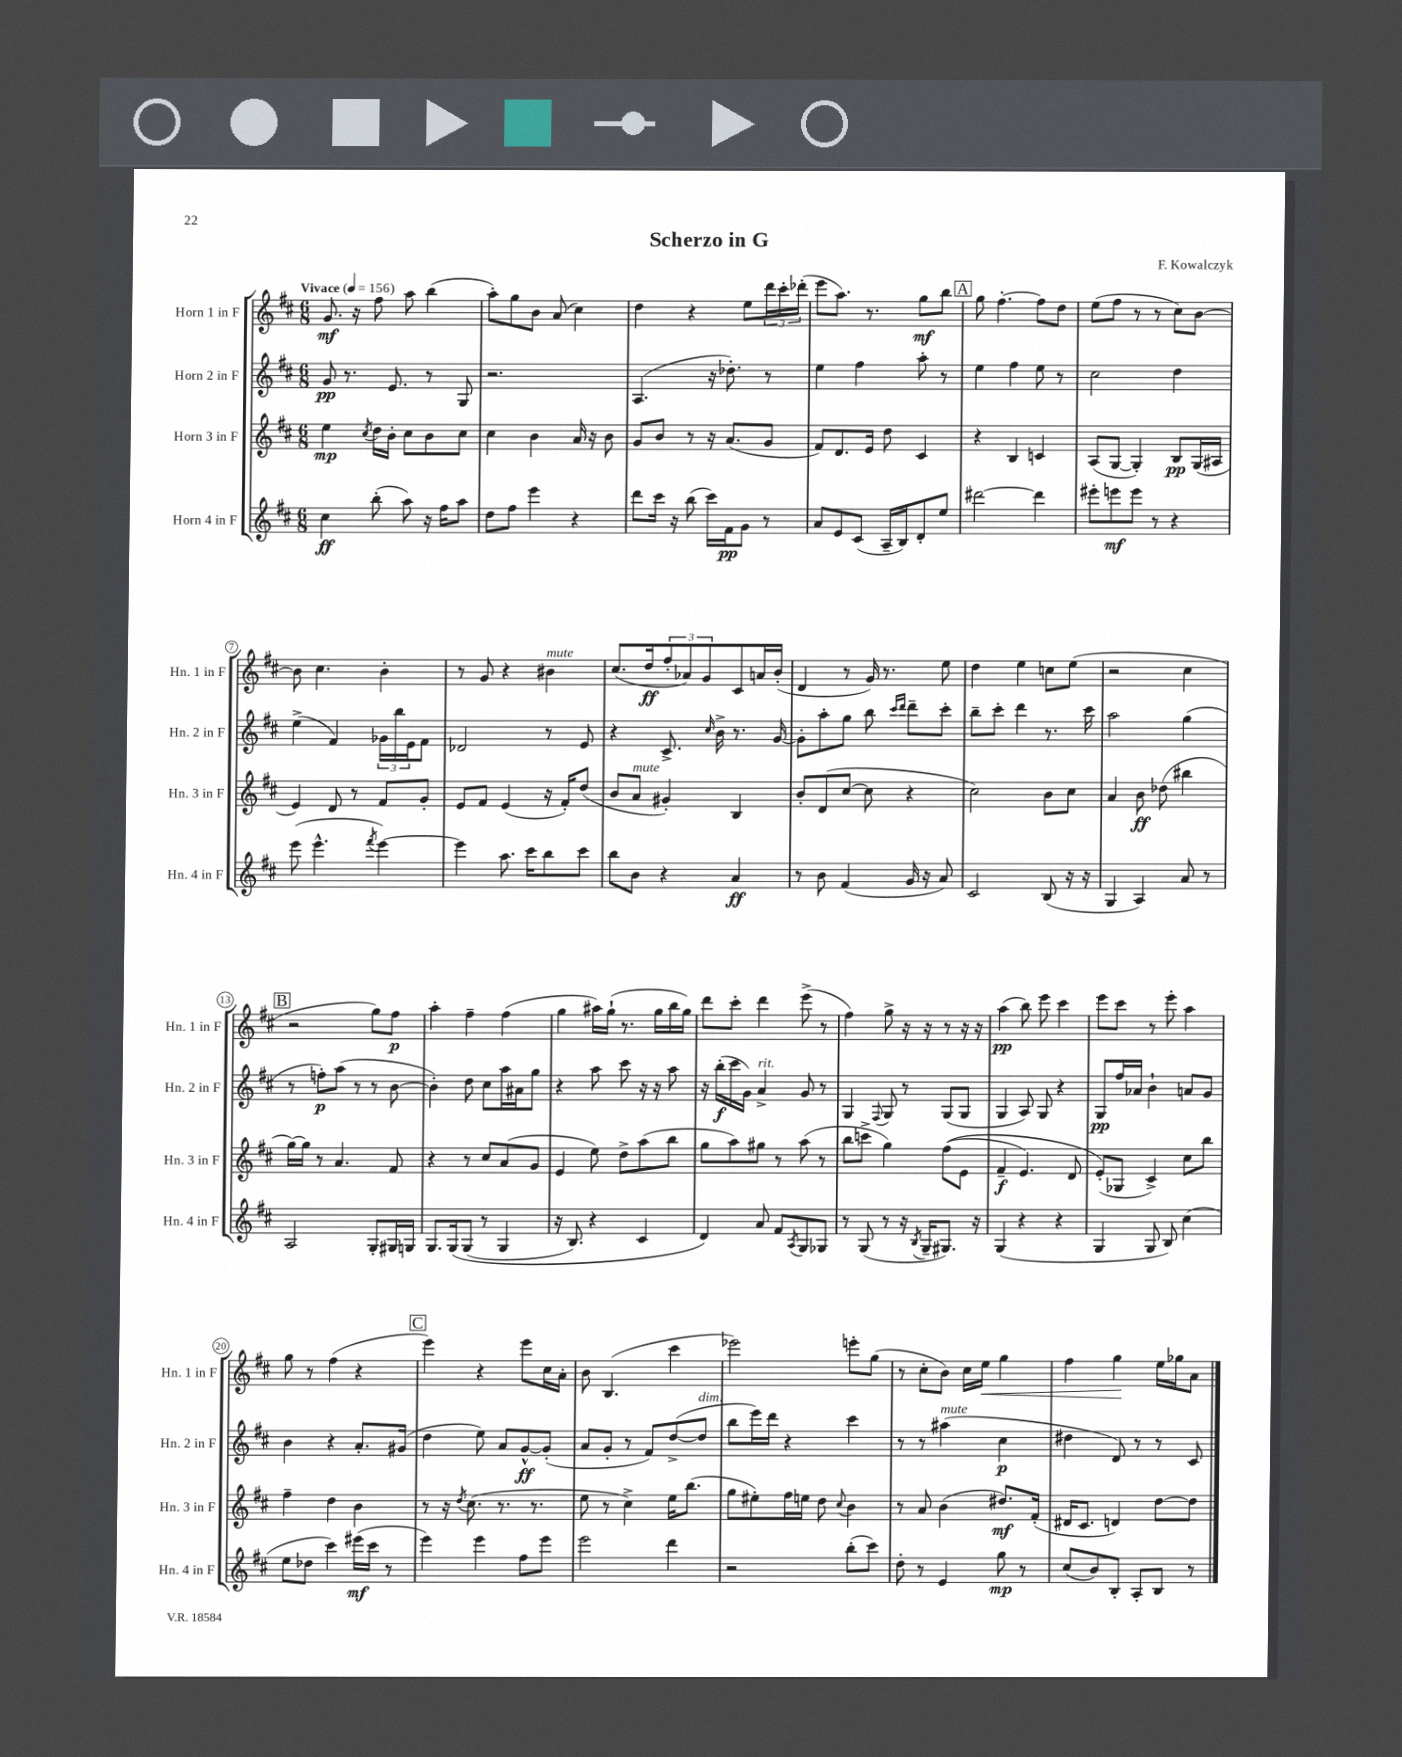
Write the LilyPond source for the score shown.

\header { title = "Scherzo in G" composer = "F. Kowalczyk" }
<<
\new StaffGroup <<
\new Staff = "s0" \with { instrumentName = "Horn 1 in F" shortInstrumentName = "Hn. 1 in F" } {
    \clef treble \key d \major \numericTimeSignature \time 6/8 \tempo "Vivace" 4 = 156
    g'8.\mf r16 fis''8 a''8 b''4( |
    a''8-.) g''8 b'8 a'8( cis''4) |
    d''4 r4 e''8 \tuplet 3/2 { d'''16 cis'''16-. des'''16-.( } |
    e'''8 a''8.) r8. g''8\mf b''8 |
    \mark \markup { \box "A" } g''8 fis''4.~-. fis''8 d''8 |
    e''8( fis''8 r8 r8 cis''8) b'8~ |
    b'8 cis''4. b'4-. |
    r8 g'8 r4 bis'4^\markup { \italic "mute" } |
    cis''8.( d''16\ff \tuplet 3/2 { fis''8-. aes'8) g'8 } cis'8 a'16 b'16-.( |
    d'4 r8 g'16) r8. e''8 |
    d''4 e''4 c''8 e''8( |
    r2 cis''4 |
    \mark \markup { \box "B" } r2 g''8) fis''8\p |
    a''4-. fis''4-- fis''4( |
    g''4 ais''16) g''16-!( r8. g''16 b''16 g''16) |
    d'''8 cis'''8-. d'''4 e'''8->( r8 |
    fis''4) g''8-> r16 r16 r8 r16 r16 |
    a''4\pp( b''8) e'''8 cis'''4 |
    e'''8 cis'''8 r8 e'''8-. a''4 |
    g''8 r8 fis''4( r4 |
    \mark \markup { \box "C" } e'''4) r4 e'''8 cis''16 a'16-. |
    b'8 b4.( cis'''4 |
    ees'''2) e'''8-. g''8( |
    r8 cis''8-. b'8) cis''16 e''16\< g''4 |
    fis''4 g''4\! e''16 ges''16 a'8 \bar "|." |
}
\new Staff = "s1" \with { instrumentName = "Horn 2 in F" shortInstrumentName = "Hn. 2 in F" } {
    \clef treble \key d \major \numericTimeSignature \time 6/8
    g'8\pp r8. e'8. r8 g8 |
    r2. |
    a4.( r16 des''8.-.) r8 |
    e''4 fis''4 a''8-. r8 |
    \mark \markup { \box "A" } e''4 fis''4 e''8 r8 |
    cis''2 d''4 |
    e''4->( fis'4) \tuplet 3/2 { ges'16 b''16 e'16 } fis'8 |
    des'2 r8 e'8 |
    r4 cis'8.-> \grace { cis''16 } b'16-> r8. g'16~ |
    g'8-. a''8-. g''8 b''8 \grace { cis'''16 d'''16 } d'''8-- cis'''8-. |
    b''8-- cis'''8-. d'''4 r8. cis'''16 |
    a''2 g''4( |
    \mark \markup { \box "B" } r8 f''8-.\p) a''8( r8 r8 b'8~ |
    b'4-.) d''8 cis''8 a''16 ais'16 g''8 |
    r4 a''8 cis'''8 r16 r16 a''8 |
    r16 b''16-.\f( cis'''16 g'16) a'4->^\markup { \italic "rit." } g'8 r8 |
    g4 \appoggiatura { fis8 } g8 r8 g8( g8 |
    g4 a8) g8 r4 |
    g8\pp fis''16 aes'16 b'4-! a'8 g'8 |
    b'4 r4 a'8.-. gis'16( |
    \mark \markup { \box "C" } d''4 e''8) a'8 g'8~-^\ff g'8-.( |
    a'8 g'8-. r8 fis'8) d''8~->( d''8^\markup { \italic "dim." } |
    b''8 e'''16) d'''16 r4 cis'''4 |
    r8 r8 ais''4^\markup { \italic "mute" }( cis''4\p |
    dis''4 d'8) r8 r8 cis'8 \bar "|." |
}
\new Staff = "s2" \with { instrumentName = "Horn 3 in F" shortInstrumentName = "Hn. 3 in F" } {
    \clef treble \key d \major \numericTimeSignature \time 6/8
    e''4\mp \acciaccatura { cis''8 } d''16 b'16-. cis''8 b'8 cis''8 |
    cis''4 b'4 a'16 r16 b'8 |
    g'8 b'8 r8 r16 a'8.( g'8 |
    fis'8) d'8. e'16 d''8 cis'4 |
    \mark \markup { \box "A" } r4 b4 c'4 |
    a8( g8~ g4-.) b8\pp g16( ais16 |
    e'4) d'8 r8 fis'8 g'8-. |
    e'8 fis'8 e'4( r16 fis'16-.) d''8( |
    b'8 a'8^\markup { \italic "mute" } gis'4-.) b4 |
    b'8-. d'8( cis''8~ cis''8 r4 |
    cis''2) b'8 cis''8 |
    a'4 b'8\ff des''8( bis''4 |
    \mark \markup { \box "B" } g''16~) g''16 r8 a'4. fis'8 |
    r4 r8 cis''8 a'8( g'8 |
    e'4 e''8) d''8-> a''8( b''8 |
    g''8 a''8) gis''8 r8 a''8( r8 |
    b''8 c'''8-> g''4) fis''8(\( e'8 |
    fis'4--\f e'4.) d'8 |
    e'8-.(\) ges8 cis'4->) cis''8 b''8 |
    fis''4-- d''4 b'4 |
    \mark \markup { \box "C" } r8 r16 \acciaccatura { d''8 } cis''8.( r8. r8. |
    e''8 r8 cis''4->) e''16 b''8.( |
    g''8 eis''8-.) fis''16 e''16 d''8 \appoggiatura { cis''8 } b'4 |
    r8 a'8 b'4( dis''8.\mf) fis'16-.( |
    dis'16 cis'8. d'4) d''8~ d''8 \bar "|." |
}
\new Staff = "s3" \with { instrumentName = "Horn 4 in F" shortInstrumentName = "Hn. 4 in F" } {
    \clef treble \key d \major \numericTimeSignature \time 6/8
    cis''4\ff b''8-.( a''8) r16 fis''16 a''8 |
    d''8 fis''8 e'''4 r4 |
    d'''8 cis'''16 r16 b''8( cis'''16) fis'16\pp g'8 r8 |
    a'8 e'8 cis'8( a16-- b16) d'8-. e''8 |
    \mark \markup { \box "A" } dis'''2~ dis'''4 |
    eis'''8-. e'''8\mf e'''8 r8 r4 |
    e'''8( e'''4.-^ \acciaccatura { fis'''8 } e'''4~) |
    e'''4 a''8. cis'''16 b''8 cis'''8 |
    b''8 b'8 r4 a'4\ff |
    r8 b'8 fis'4( g'16 r16 a'8) |
    cis'2 b8( r16 r16 |
    g4 a4) a'8 r8 |
    \mark \markup { \box "B" } a2 g8-. gis16 g16 |
    g8. g16\( g8( r8 g4 |
    r16 b8.) r4 cis'4 |
    d'4\) a'8 fis'8 \acciaccatura { a8 } g8 ges8 |
    r8 g8( r8 r16 \acciaccatura { b8 } g16-- gis8.) r16 |
    g4( r4 r4 |
    g4 g8 b8) cis''4( |
    e''8 des''8 cis'''4) eis'''16\mf( cis'''16 r8 |
    \mark \markup { \box "C" } e'''4) e'''4 fis''8 e'''8 |
    e'''2 d'''4 |
    r2 b''8-.( cis'''8) |
    d''8-. r8 e'4 g''8\mp r8 |
    cis''8( b'8) b8-. a8-. b8 r8 \bar "|." |
}
>>
>>
\layout { \context { \Score \override BarNumber.stencil = #(make-stencil-circler 0.1 0.3 ly:text-interface::print) } }
